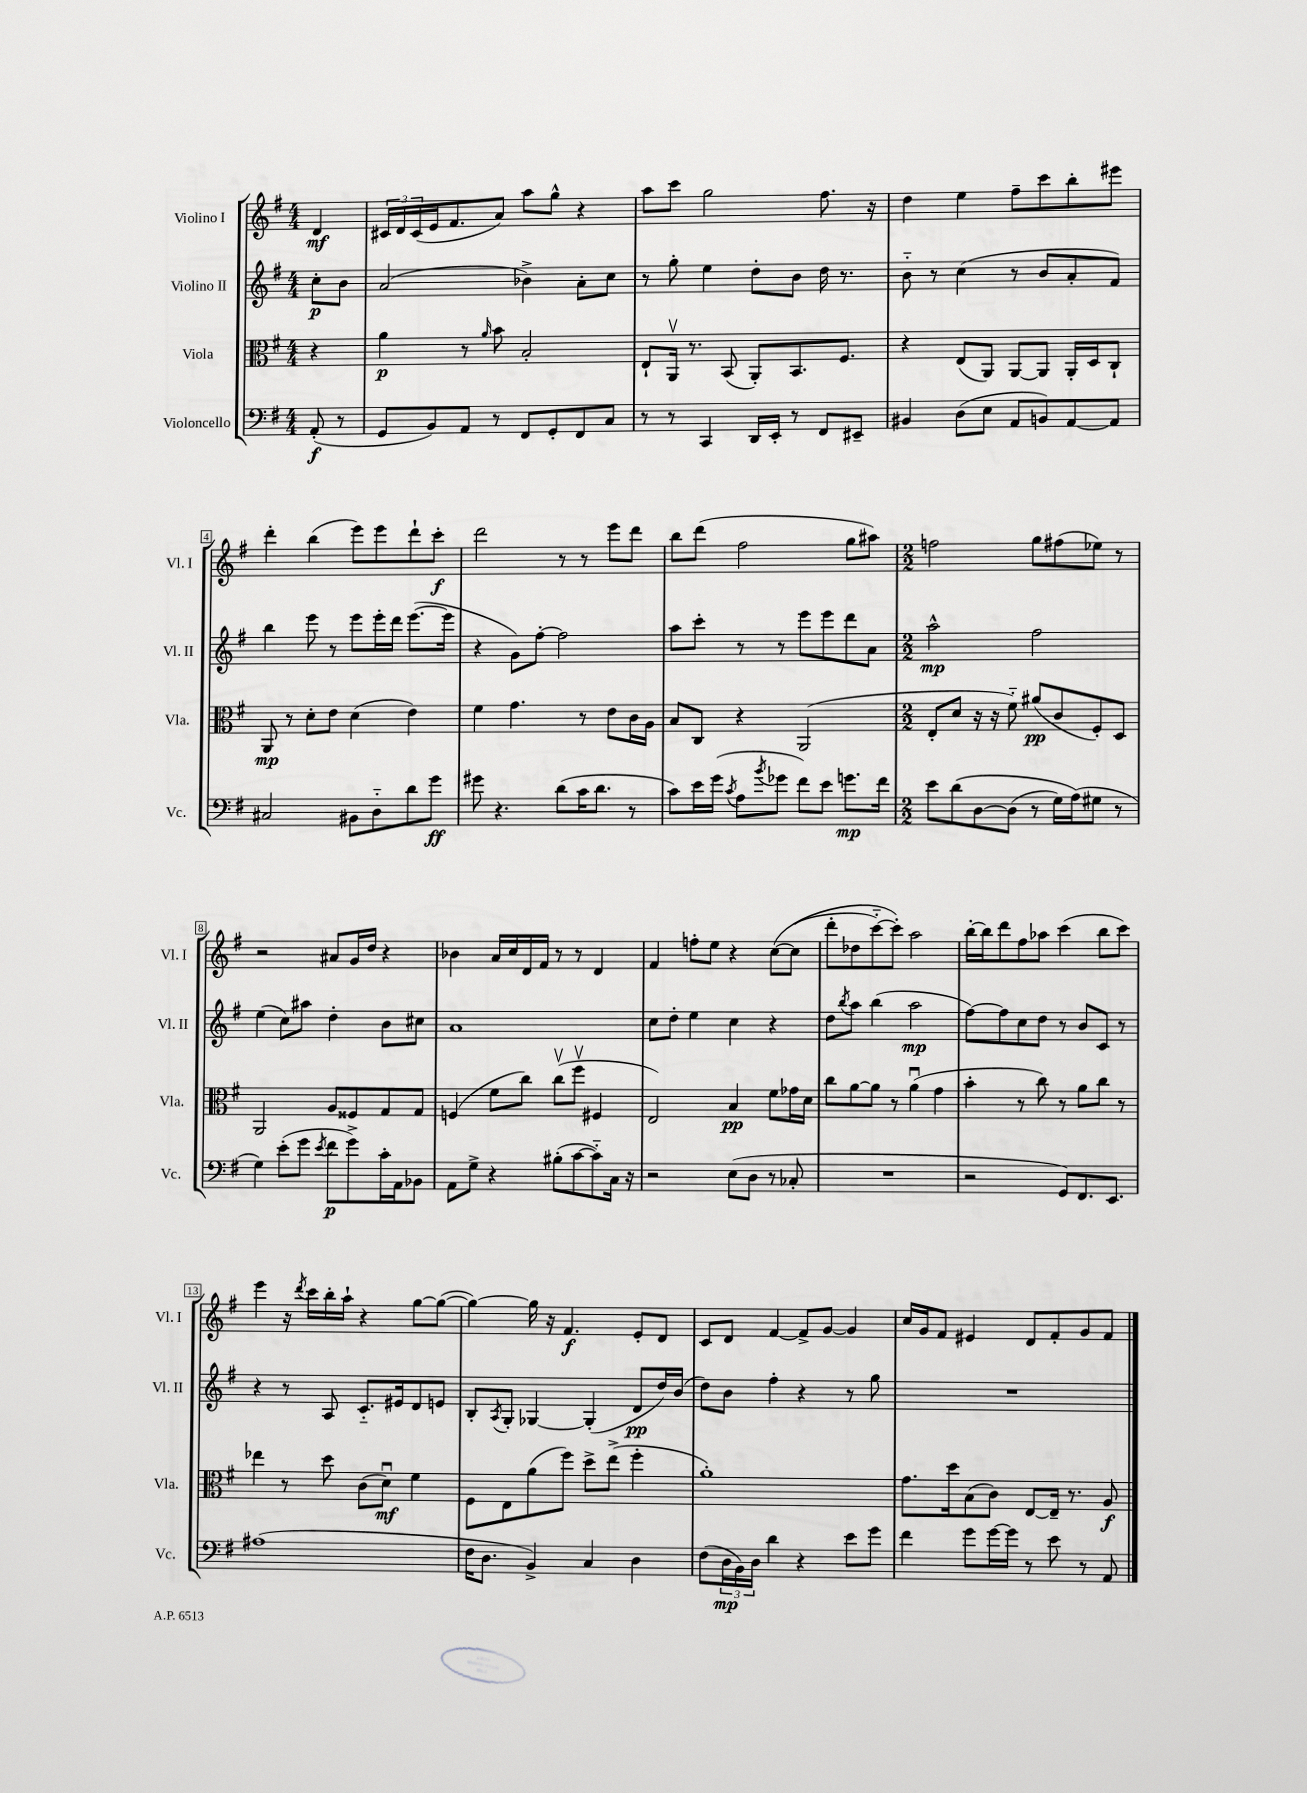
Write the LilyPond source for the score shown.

<<
\new StaffGroup <<
\new Staff = "s0" \with { instrumentName = "Violino I" shortInstrumentName = "Vl. I" } {
    \clef treble \key g \major \numericTimeSignature \time 4/4 \partial 4
    d'4\mf |
    \tuplet 3/2 { cis'16 d'16 cis'16( } e'16 fis'8. a'8) a''8 g''8-^ r4 |
    a''8 c'''8 g''2 fis''8. r16 |
    d''4 e''4 fis''8-- c'''8 b''8-. eis'''8 |
    d'''4-. b''4( e'''8) e'''8 d'''8-! c'''8-.\f |
    d'''2 r8 r8 e'''8 d'''8 |
    b''8 d'''8( fis''2 g''8 ais''8) |
    \numericTimeSignature \time 2/2 f''2 g''8 fis''8( ees''8) r8 |
    r2 ais'8 g'16 d''16 r4 |
    bes'4 a'16 c''16 d'16 fis'16 r8 r8 d'4 |
    fis'4 f''8-. e''8 r4 c''8~\( c''8( |
    d'''8-. des''8 c'''8~-_) c'''8-.\) a''2 |
    b''16~-. b''16 d'''8 fis''8 aes''8 c'''4( b''8 c'''8) |
    e'''4 r16 \acciaccatura { d'''8 } c'''16 b''16-. a''16-! r4 g''8~ g''8~( |
    g''4~) g''16 r16 fis'4.\f e'8-. d'8 |
    c'8 d'8 fis'4~ fis'8-> g'8~ g'4 |
    c''16 g'16 fis'8 eis'4 d'8 fis'8-. g'8 fis'8 \bar "|." |
}
\new Staff = "s1" \with { instrumentName = "Violino II" shortInstrumentName = "Vl. II" } {
    \clef treble \key g \major \numericTimeSignature \time 4/4 \partial 4
    c''8-.\p b'8 |
    a'2( bes'4->) a'8-. c''8 |
    r8 g''8-. e''4 d''8-. b'8 d''16 r8. |
    b'8-_ r8 c''4( r8 b'8 a'8-. fis'8) |
    b''4 e'''8 r8 e'''8 e'''16-. d'''16 e'''8.~( e'''16 |
    r4 g'8) fis''8~-. fis''2 |
    a''8 c'''8-. r8 r8 e'''8 e'''8 d'''8 a'8 |
    \numericTimeSignature \time 2/2 a''2-^\mp fis''2 |
    e''4( c''8) ais''8 d''4-. b'8 cis''8 |
    a'1 |
    c''8 d''8-. e''4 c''4 r4 |
    d''8 \acciaccatura { b''8 } a''8 b''4( a''2\mp |
    fis''8~) fis''8 c''8 d''8 r8 b'8 c'8 r8 |
    r4 r8 a8 c'8.-_ eis'16 d'8 e'8 |
    b8-. \acciaccatura { a8 } g8-. ges4~ ges4-.( d'8\pp d''16) b'16( |
    d''8) b'8 fis''4-. r4 r8 g''8 |
    R1 \bar "|." |
}
\new Staff = "s2" \with { instrumentName = "Viola" shortInstrumentName = "Vla." } {
    \clef alto \key g \major \numericTimeSignature \time 4/4 \partial 4
    r4 |
    a'4\p r8 \grace { a'16 } b'8 b2-. |
    e8-! a,16\upbow r8. b,8( a,8-.) b,8. fis8. |
    r4 e8( a,8) a,8~ a,8 a,16-. d16 c8-! |
    a,8\mp r8 d'8-. e'8 d'4( e'4) |
    fis'4 g'4. r8 e'8 c'16 a16 |
    b8 c8 r4 a,2( |
    \numericTimeSignature \time 2/2 e8-. d'8 r16 r16 fis'8-_) ais'8\pp( c'8 fis8-.) d8 |
    a,2 a8 fisis8 g8 g8 |
    f4( fis'8 c''8) c''8\upbow( fis''8\upbow fis4 |
    e2) b4\pp fis'8 ges'16 d'16 |
    c''8 a'8~ a'8 r8 a'4\downbow( g'4 |
    b'4-. r8 c''8) r8 a'8 c''8 r8 |
    ees''4 r8 d''8 c'8( d'8\downbow\mf) fis'4 |
    fis8 e8 a'8( fis''8) d''8-> e''8->( fis''4-. |
    a'1-.) |
    g'8. d''16 b8( c'8) e8~ e16-- r8. a8\f \bar "|." |
}
\new Staff = "s3" \with { instrumentName = "Violoncello" shortInstrumentName = "Vc." } {
    \clef bass \key g \major \numericTimeSignature \time 4/4 \partial 4
    a,8-.\f( r8 |
    g,8 b,8) a,8 r8 fis,8 g,8-. fis,8 c8 |
    r8 r8 c,4 d,16 e,16-. r8 fis,8 eis,8-- |
    bis,4 d8( e8 a,8 b,8) a,8~ a,8 |
    cis2 bis,8 d8-_ d'8 g'8\ff |
    gis'8 r4. d'8( c'16 d'8. r8 |
    c'8) e'16 g'16( \acciaccatura { c'8 } a8 \acciaccatura { b'8 } ges'8 fis'8) e'8 g'8.\mp fis'16 |
    \numericTimeSignature \time 2/2 e'8 d'8\( d8~ d8( r8 g16) a16(\) gis8 r8 |
    g4) e'8-.( g'8 \acciaccatura { e'8 } fis'8\p g'8->) c'16-. a,16 bes,8 |
    a,8 g8-> r4 bis8-.( c'8~ c'8-_) c16 r16 |
    r2 e8( d8 r8 ces8-. |
    R1 |
    r2 g,8) fis,8. e,8. |
    ais1( |
    fis16 d8. b,4->) c4 d4 |
    fis8( \tuplet 3/2 { d16\mp b,16) d16 } d'4 r4 e'8 g'8 |
    fis'4 g'8 g'16~ g'16 r8 e'8 r8 a,8 \bar "|." |
}
>>
>>
\layout { \context { \Score \override BarNumber.stencil = #(make-stencil-boxer 0.1 0.3 ly:text-interface::print) } }
